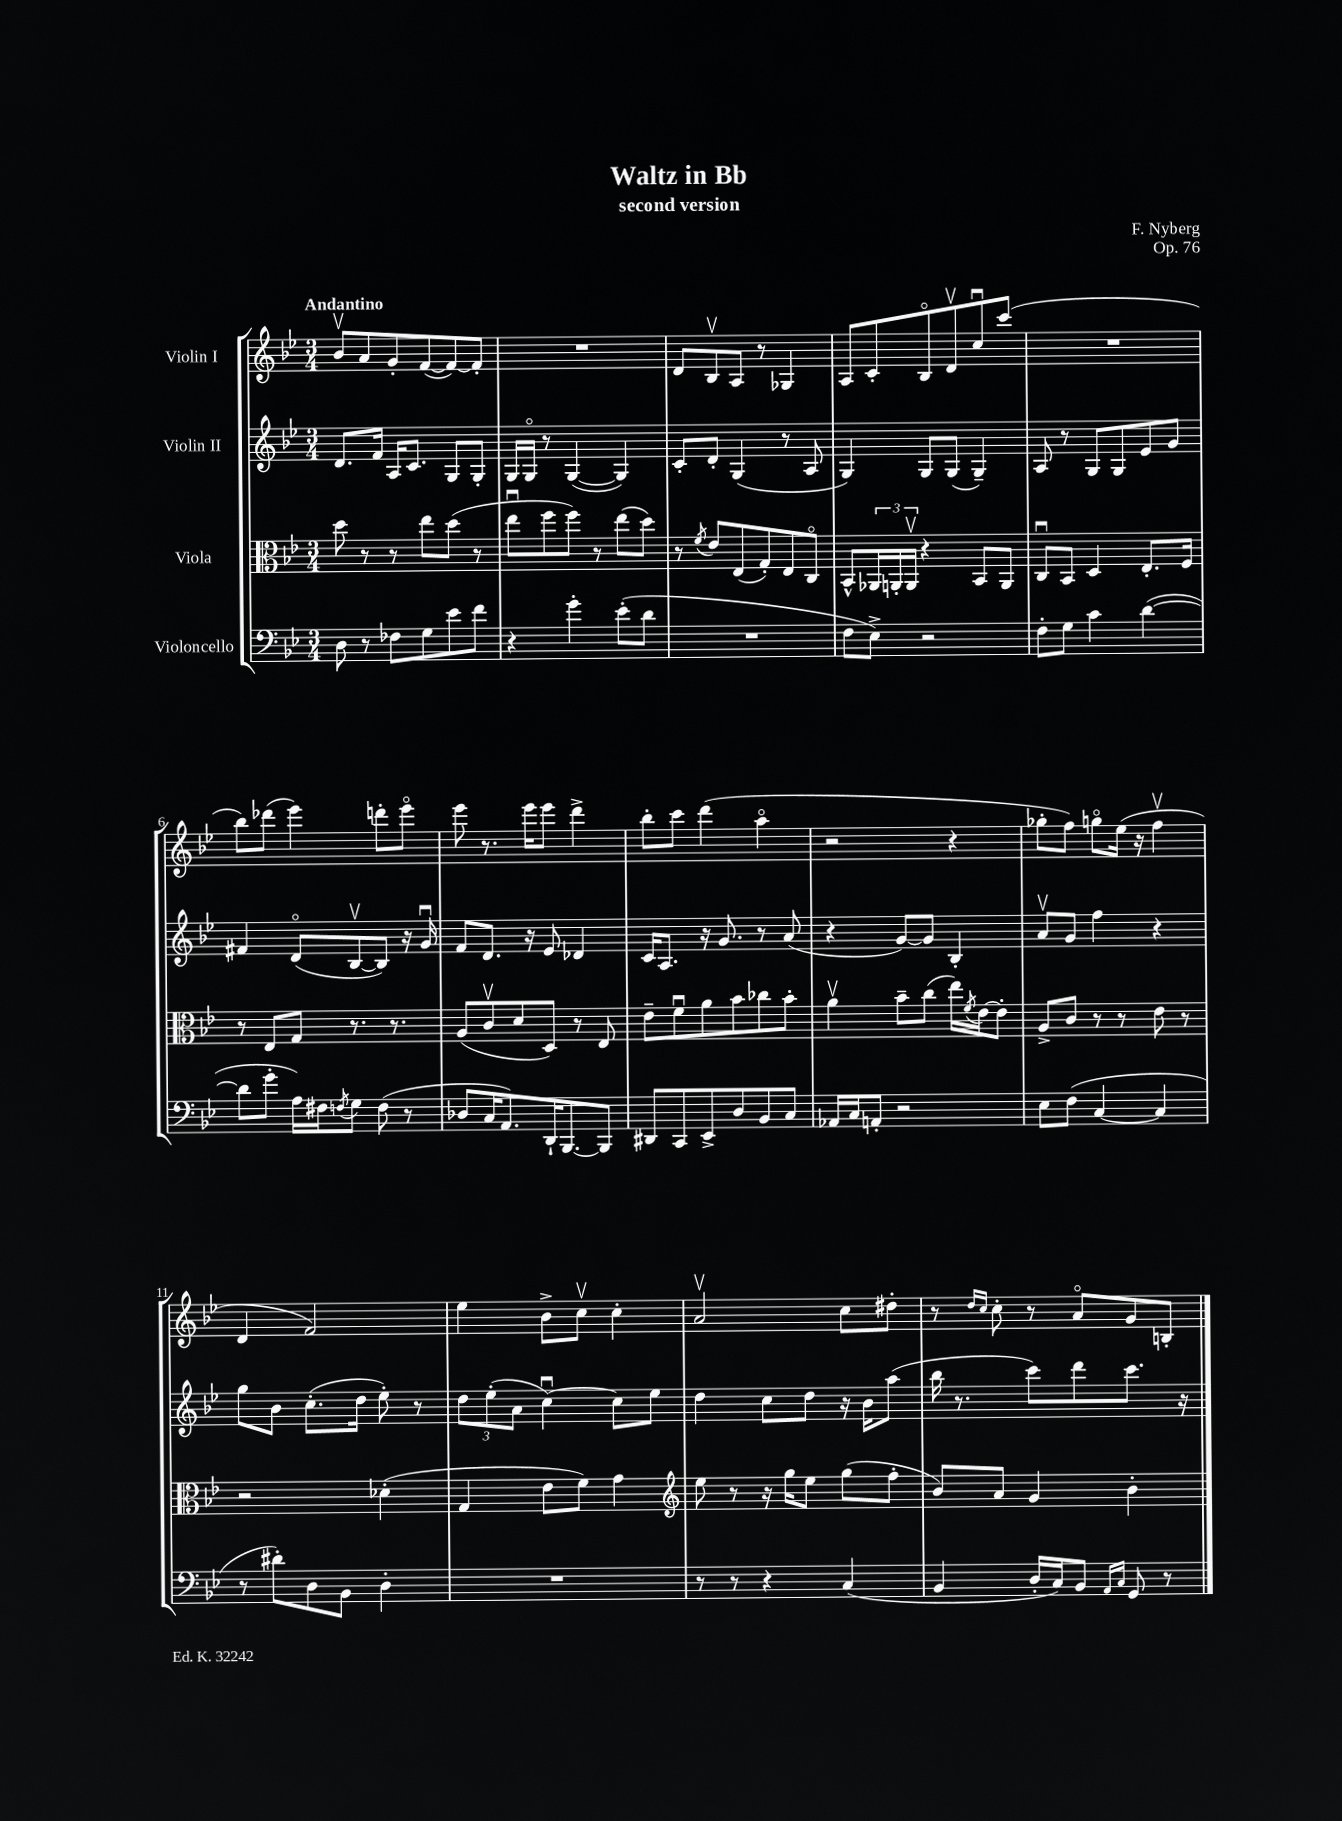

**kern	**kern	**kern	**kern
*part4	*part3	*part2	*part1
*staff4	*staff3	*staff2	*staff1
*I"Violoncello	*I"Viola	*I"Violin II	*I"Violin I
*clefF4	*clefC3	*clefG2	*clefG2
*k[b-e-]	*k[b-e-]	*k[b-e-]	*k[b-e-]
*M3/4	*M3/4	*M3/4	*M3/4
=1	=1	=1	=1
!	!	!	!LO:TX:a:B:t=Andantino
8D\	8dd\	8.d/L	8b-v/L
8r	8r	.	8a/
.	.	16f/Jk	.
8F-X\L	8r	16A/KL	8g'/
.	.	8.c/J	.
8G\	8ee-\L	.	([8f/
8e-\	(8dd\J	8G/L	8f/_)
8f\J	8r	8G'/J	8f'/J]
=2	=2	=2	=2
4r	8ee-u\L	16G/LL	2.r
.	.	16G/JJ	.
.	8ff\	8r	.
4g'\	8ff\J)	([4G/	.
.	8r	.	.
(8e-'\L	(8ee-\L	4G/])	.
8d\J	8dd\J)	.	.
=3	=3	=3	=3
2.r	8r	8c'/L	8d/L
.	8qf/	.	.
.	8e-/L	8d'/J	8B-v/
.	(8E-/	(4G/	8A/J
.	8G'/)	.	8r
.	8E-/	8r	4G-X/
.	8C/J	8A/	.
=4	=4	=4	=4
8F\L	8BB-^^/L	4G/)	8A/L
8E-^\J)	24AA-X/L	.	8c'/
.	24AAn'/	.	.
.	24AAv/JJ	.	.
2r	4r	8G/L	8B-/
.	.	(8G/J	8dv/
.	8BB-/L	4G~/)	8ccu/
.	8AA/J	.	(8ccc/J
=5	=5	=5	=5
8F'\L	8Cu/L	8A/	2.r
8G\J	8BB-/J	8r	.
4c\	4D/	8G/L	.
.	.	8G/	.
([4d\	8.E-'/L	8e-/	.
.	.	8g/J	.
.	16F/Jk	.	.
!!LO:LB:g=z
=6	=6	=6	=6
8d\L]	8r	4f#X/	8bb-\L)
8g'\J	8E-/L	.	(8ddd-X\J
16A\LL)	8G/J	(8d/L	4eee-\)
16F#X\J	.	.	.
8qFn/	.	.	.
8G\J	8.r	[8B-v/	.
(8F\	.	8B-/J])	8dddn'\L
.	8.r	.	.
8r	.	16r	8eee-\J
.	.	16gu/	.
=7	=7	=7	=7
8D-X/L	(8A/L	8f/L	8eee-\
16C/K	8cv/	8.d/J	8.r
8.AA/)	.	.	.
.	8d/	.	.
.	.	16r	16eee-\KL
16DD`/K	8D/J)	8e-/	8eee-\J
[8.BBB-/	.	.	.
.	8r	4d-X/	4ddd^\
8BBB-/J]	8E-/	.	.
=8	=8	=8	=8
8DD#X/L	8e-~\L	16c/KL	8bb-'\L
.	.	8.A/J	.
8CC/	8fu\	.	8ccc\J
8EE-^/	8a\	16r	(4ddd\
.	.	8.g/	.
8D/	8b-\	.	.
8BB-/	8cc-X\	8r	4aa\
8C/J	8b-'\J	(8a/	.
=9	=9	=9	=9
16AA-X/LL	4av\	4r	2r
16C/J	.	.	.
8AAn'/J	.	.	.
2r	8b-~\L	[8g/L)	.
.	(8cc\J	8g/J]	.
.	16ee-\LL)	4B-'/	4r
.	8qf/	.	.
.	[16e-\J	.	.
.	8e-'\J]	.	.
=10	=10	=10	=10
8E-\L	8A^/L	8av/L	8gg-X'\L
(8F\J	8c/J	8g/J	8ff\J)
[4C/	8r	4ff\	8ggn\L
.	8r	.	(16ee-\Jk
.	.	.	16r
4C/]	8e-\	4r	4ffv\
.	8r	.	.
!!LO:LB:g=z
=11	=11	=11	=11
8r	2r	8gg\L	4d/
8d#X'\L)	.	8b-\J	.
8D\	.	(8.cc'\L	2f/)
8BB-\J	.	.	.
.	.	16dd\Jk	.
4D'\	(4d-X'\	8ee-'\)	.
.	.	8r	.
=12	=12	=12	=12
2.r	4G/	12dd\L	4ee-\
.	.	(12ee-'\	.
.	.	12a\J	.
.	8e-\L	[4ccu\)	8b-^\L
.	8f\J)	.	8ccv\J
.	4g\	8cc\L]	4cc'\
.	.	8ee-\J	.
=13	=13	=13	=13
*	*clefG2	*	*
8r	8ee-\	4dd\	2av/
8r	8r	.	.
4r	16r	8cc\L	.
.	16gg\KL	.	.
.	8ee-\J	8dd\J	.
(4C/	(8gg\L	16r	8cc\L
.	.	16b-\KL	.
.	8ff'\J	(8aa\J	8dd#X'\J
=14	=14	=14	=14
4BB-/	8b-/L)	16bb-\	8r
.	.	8.r	.
.	.	.	16qqdd/LL
.	.	.	16qqcc/JJ
.	8a/J	.	8cc'\
16D'/LL	4g/	8ccc\L)	8r
16C/J)	.	.	.
8BB-/J	.	8ddd\	8a/L
16qqAA/LL	.	.	.
16qqC/JJ	.	.	.
8GG/	4b-'\	8.ccc\J	8g/
8r	.	.	8Bn'/J
.	.	16r	.
==	==	==	==
*-	*-	*-	*-
